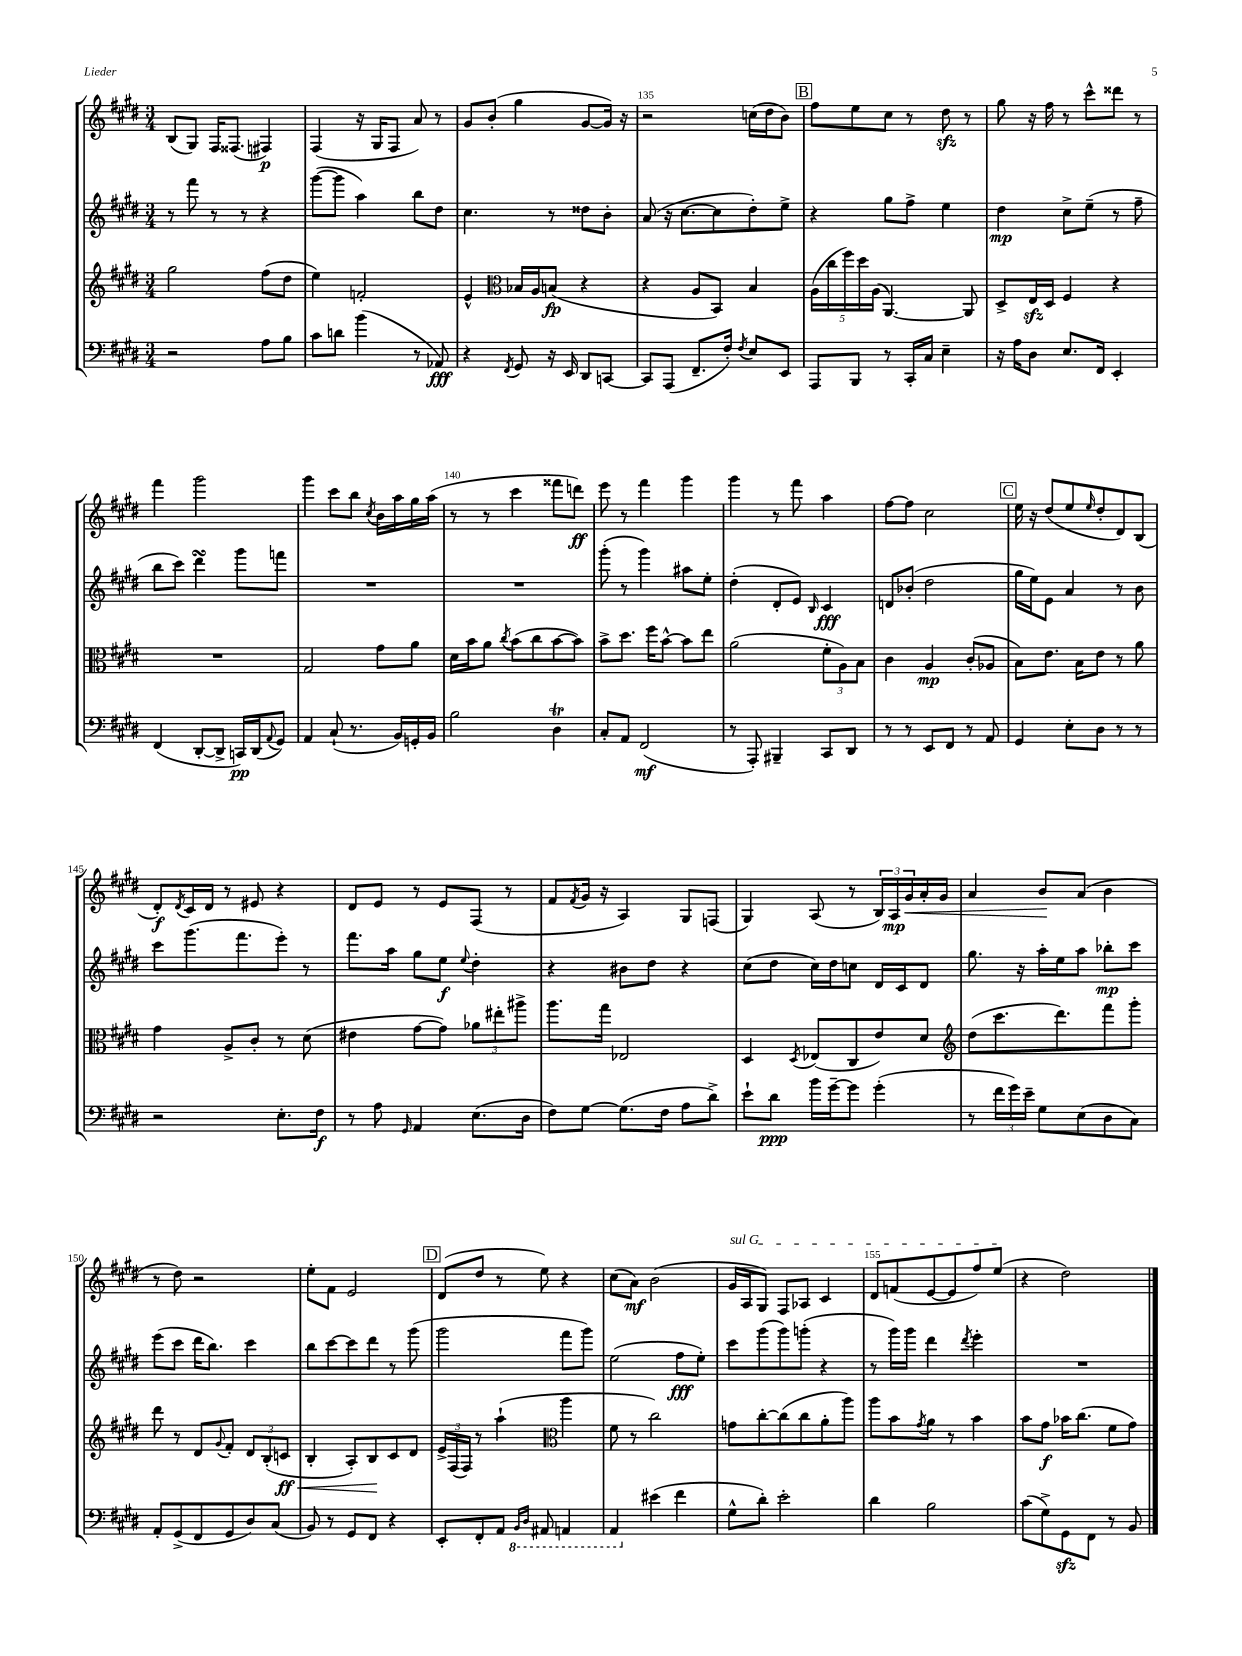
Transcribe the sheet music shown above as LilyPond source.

<<
\new StaffGroup <<
\new Staff = "s0" {
    \clef treble \key e \major \numericTimeSignature \time 3/4
    b8( gis8) fis16 fisis8.( fis4\p) |
    fis4( r16 gis16 fis8 a'8) r8 |
    gis'8 b'8-.( gis''4 gis'8~ gis'16) r16 |
    r2 c''16( dis''16 b'8) |
    \mark \markup { \box "B" } fis''8 e''8 cis''8 r8 dis''8\sfz r8 |
    gis''8 r16 fis''16 r8 cis'''8-^ disis'''8 r8 |
    fis'''4 gis'''2 |
    gis'''4 cis'''8 b''8 \acciaccatura { cis''8 } b'16 a''16 gis''16 a''16( |
    r8 r8 cis'''4 fisis'''8 d'''8\ff) |
    e'''8 r8 fis'''4 gis'''4 |
    gis'''4 r8 fis'''8 a''4 |
    fis''8~ fis''8 cis''2 |
    \mark \markup { \box "C" } e''16 r16 dis''8( e''8 \grace { e''16 } dis''8-. dis'8) b8( |
    dis'8-.\f) \acciaccatura { dis'8 } cis'16 dis'16 r8 eis'8 r4 |
    dis'8 e'8 r8 e'8 fis8( r8 |
    fis'8 \acciaccatura { fis'8 } gis'16 r16 a4) gis8 f8( |
    gis4) a8( r8 \tuplet 3/2 { b16) a16\mp gis'16\< } a'16-. gis'16 |
    a'4 b'8\! a'8( b'4 |
    r8 dis''8) r2 |
    e''8-. fis'8 e'2 |
    \mark \markup { \box "D" } dis'8( dis''8 r8 e''8) r4 |
    cis''8( a'8\mf) b'2( |
    \once \override TextSpanner.bound-details.left.text = \markup { \italic "sul G" } gis'16\startTextSpan a16 gis8) fis8 aes8 cis'4 |
    dis'8 f'8( e'8~ e'8 fis''8) e''8\stopTextSpan( |
    r4 dis''2) \bar "|." |
}
\new Staff = "s1" {
    \clef treble \key e \major \numericTimeSignature \time 3/4
    r8 fis'''8 r8 r8 r4 |
    gis'''8~( gis'''8 a''4) b''8 dis''8 |
    cis''4. r8 disis''8 b'8-. |
    a'8( r16 cis''8.~ cis''8 dis''8-.) e''8-> |
    \mark \markup { \box "B" } r4 gis''8 fis''8-> e''4 |
    dis''4\mp cis''8-> e''8--( r8 fis''8-- |
    b''8 cis'''8) dis'''4\turn gis'''8 f'''8 |
    R2. |
    R2. |
    gis'''8-.( r8 gis'''4) ais''8 e''8-. |
    dis''4-.( dis'8-. e'8) \grace { b16 } cis'4\fff |
    d'8 bes'8-.( dis''2 |
    \mark \markup { \box "C" } gis''16 e''16) e'8 a'4 r8 b'8 |
    cis'''8 gis'''8.( fis'''8. e'''8-.) r8 |
    fis'''8. a''16 gis''8 e''8\f \appoggiatura { e''8 } dis''4-. |
    r4 bis'8 dis''8 r4 |
    cis''8( dis''8 cis''16) dis''16 c''8 dis'16 cis'16 dis'8 |
    gis''8. r16 a''16-. e''16 a''8 bes''8-.\mp cis'''8 |
    e'''8( cis'''8 dis'''16 b''8.) cis'''4 |
    b''8 cis'''8~ cis'''8 dis'''8 r8 gis'''8( |
    \mark \markup { \box "D" } gis'''2 fis'''8 gis'''8) |
    e''2( fis''8\fff e''8-.) |
    cis'''8 gis'''8( gis'''8) g'''8-.( r4 |
    r8 gis'''16) gis'''16 dis'''4 \acciaccatura { dis'''8 } e'''4-. |
    R2. \bar "|." |
}
\new Staff = "s2" {
    \clef treble \key e \major \numericTimeSignature \time 3/4
    gis''2 fis''8( dis''8 |
    e''4) f'2-. |
    e'4-^ \clef alto bes16 a16 b8\fp( r4 |
    r4 a8 b,8) b4 |
    \mark \markup { \box "B" } \tuplet 5/4 { a16( cis''16 fis''16) dis''16 a16( } a,4.~) a,8 |
    dis8-> e16\sfz dis16 fis4 r4 |
    R2. |
    gis2 gis'8 a'8 |
    dis'16 b'16 a'8 \acciaccatura { cis''8 } b'8( cis''8 b'8~ b'8) |
    b'8-> dis''8. fis''16 b'8~-^ b'8 e''8 |
    a'2( \tuplet 3/2 { fis'8-. a8) b8 } |
    cis'4 a4\mp cis'8-.( aes8 |
    \mark \markup { \box "C" } b8) e'8. b16 e'8 r8 a'8 |
    gis'4 a8-> cis'8-. r8 dis'8( |
    eis'4 gis'8~ gis'8) \tuplet 3/2 { aes'8 eis''8-. ais''8-> } |
    a''8. gis''16 ees2 |
    dis4 \acciaccatura { dis8 } ees8( cis8 e'8) dis'8 |
    \clef treble dis''8( cis'''8. dis'''8.) fis'''8 gis'''8-. |
    dis'''8 r8 dis'8 \appoggiatura { gis'8 } fis'8-. \tuplet 3/2 { dis'8 b8-.( c'8\ff\< } |
    b4-. a8-.) b8\! cis'8 dis'8 |
    \mark \markup { \box "D" } \tuplet 3/2 { e'16-> fis16( fis16) } r8 a''4-!( \clef alto a''4 |
    fis'8 r8 cis''2) |
    g'8 cis''8~-. cis''8( cis''8 a'8-. a''8) |
    a''8 b'8 \acciaccatura { gis'8 } a'8 r8 b'4 |
    b'8 gis'8\f bes'16 cis''8.( fis'8 gis'8) \bar "|." |
}
\new Staff = "s3" {
    \clef bass \key e \major \numericTimeSignature \time 3/4
    r2 a8 b8 |
    cis'8 d'8 b'4( r8 aes,8\fff) |
    r4 \acciaccatura { fis,8 } gis,8 r16 e,16 dis,8 c,8~ |
    c,8 a,,8( fis,8.-- fis16-.) \acciaccatura { fis8 } e8 e,8 |
    \mark \markup { \box "B" } a,,8 b,,8 r8 cis,16-. cis16 e4-- |
    r16 a16 dis8 e8. fis,16 e,4-. |
    fis,4( dis,8~-. dis,8-> c,16\pp) dis,16( \appoggiatura { a,8 } gis,8) |
    a,4 cis8-!( r8. b,16) g,16-. b,16 |
    b2 dis4\trill |
    cis8-. a,8 fis,2\mf( |
    r8 a,,8-.) bis,,4-- cis,8 dis,8 |
    r8 r8 e,8 fis,8 r8 a,8 |
    \mark \markup { \box "C" } gis,4 e8-. dis8 r8 r8 |
    r2 e8.-. fis16\f |
    r8 a8 \grace { gis,16 } a,4 e8.( dis16 |
    fis8) gis8~ gis8.( fis16 a8 dis'8->) |
    e'8-! dis'8\ppp b'16 gis'16~-- gis'8 gis'4-.( |
    r8 \tuplet 3/2 { fis'16 gis'16) e'16-- } gis8 e8( dis8 cis8) |
    a,8-. gis,8->( fis,8 gis,8 dis8) cis8( |
    b,8) r8 gis,8 fis,8 r4 |
    \mark \markup { \box "D" } e,8-. fis,8-. a,8 \ottava #-1 \grace { b,,16 dis,16 } ais,,8 a,,4 |
    a,,4 \ottava #0 eis'4( fis'4 |
    gis8-^ dis'8-.) e'2-. |
    dis'4 b2 |
    cis'8( gis8->) gis,8\sfz fis,8 r8 b,8 \bar "|." |
}
>>
>>
\layout { \context { \Score currentBarNumber = #132 \override BarNumber.break-visibility = ##(#f #t #t) barNumberVisibility = #(every-nth-bar-number-visible 5) } }
